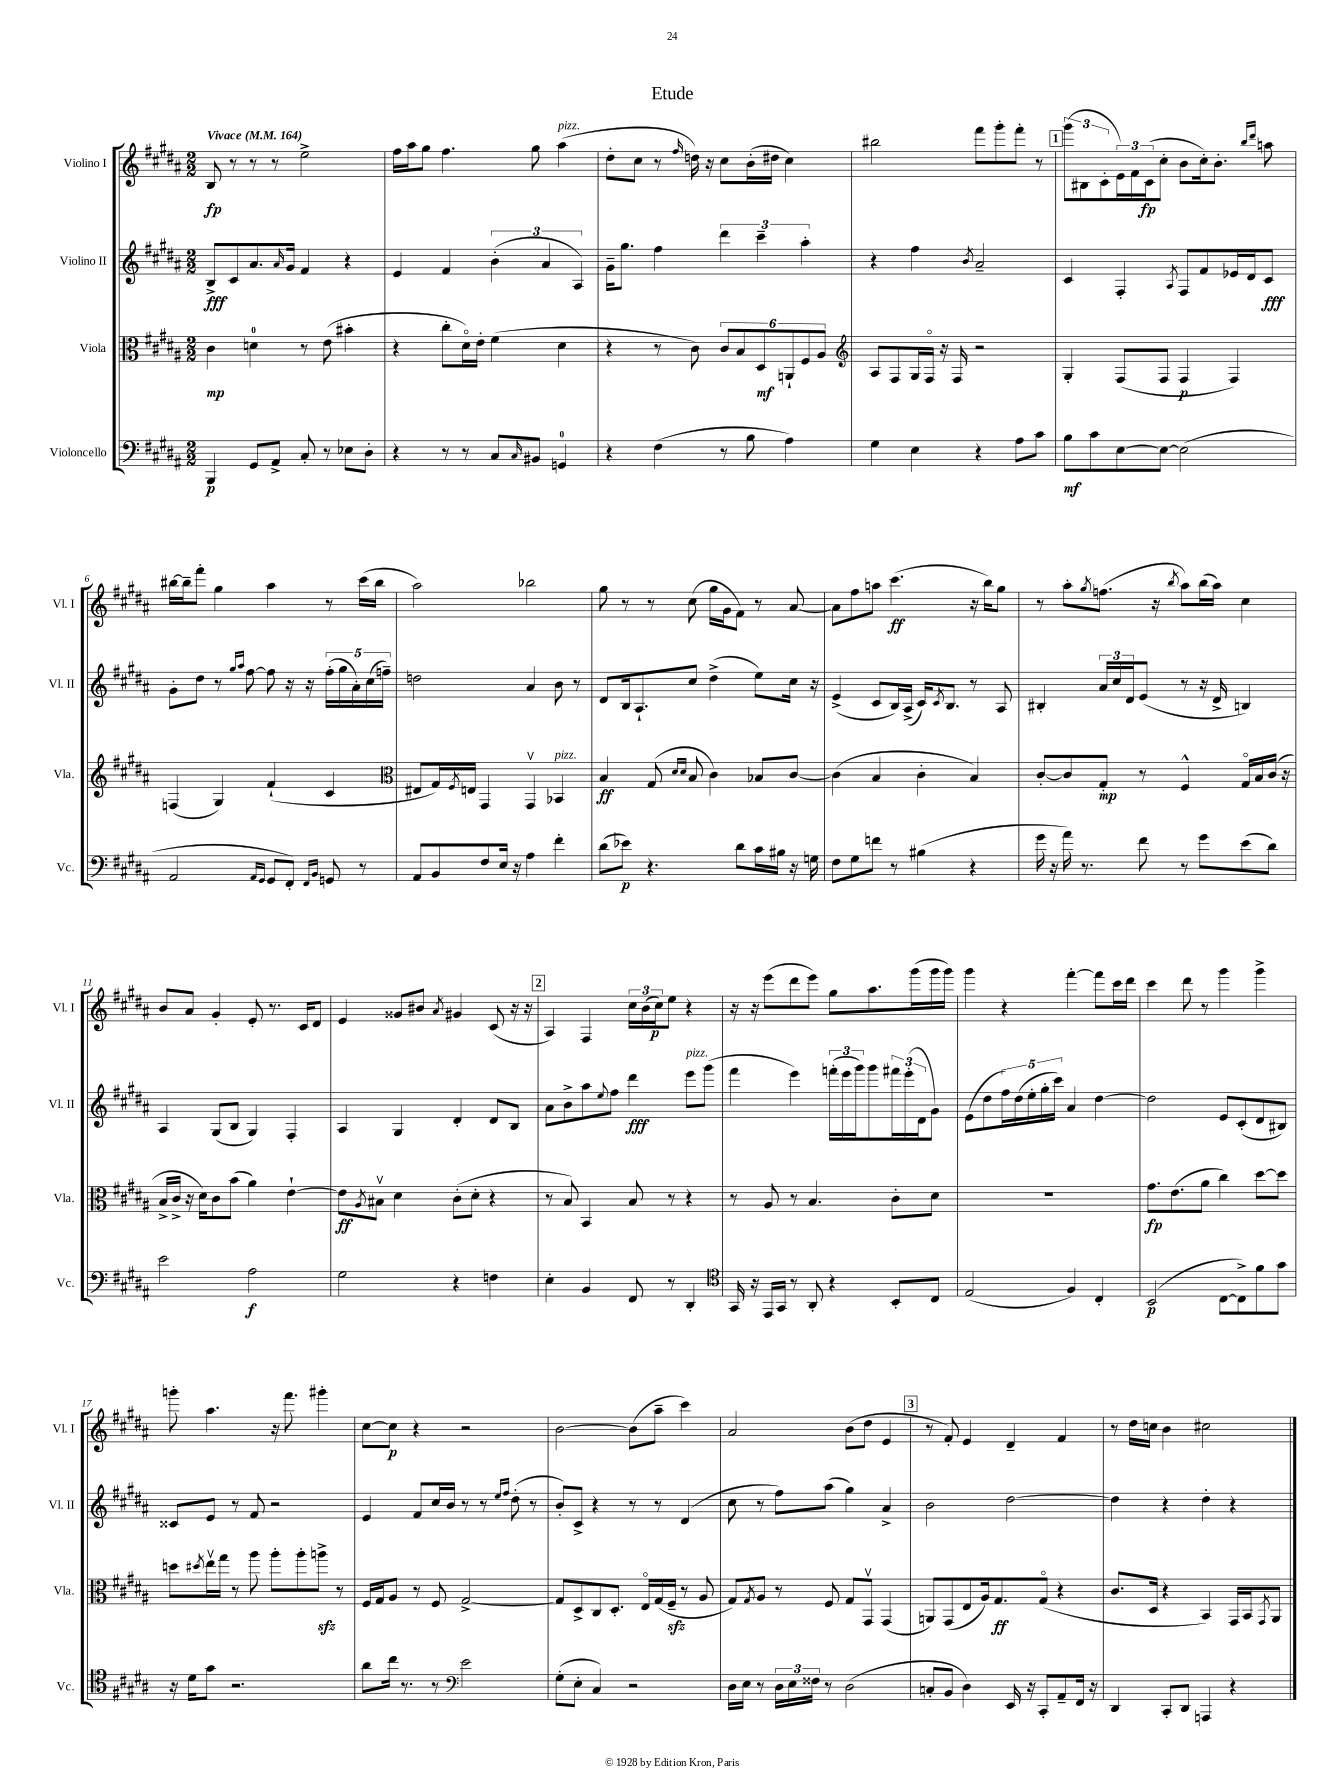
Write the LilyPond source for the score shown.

\header { title = "Etude" }
<<
\new StaffGroup <<
\new Staff = "s0" \with { instrumentName = "Violino I" shortInstrumentName = "Vl. I" } {
    \clef treble \key b \major \numericTimeSignature \time 2/2 \tempo "Vivace" 4 = 164
    b8\fp r8 r8 r8 e''2-> |
    fis''16 ais''16 gis''8 fis''4. gis''8 ais''4^\markup { \italic "pizz." }( |
    dis''8-. cis''8 r8 \grace { fis''16 } d''16) r16 cis''8 b'16-.( dis''16 cis''4) |
    bis''2 fis'''8 gis'''8-. fis'''8-. r8 |
    \mark \markup { \box "1" } \tuplet 3/2 { gis'''8( bis8 cis'8-. } \tuplet 3/2 { e'16) fis'16 cis'16\fp( } cis''8-. b'8 cis''16-.) b'8.-. \grace { b''16 dis'''16 } a''8 |
    bis''16~ bis''16-- fis'''8-. gis''4 ais''4 r8 cis'''16( bis''16 |
    ais''2) bes''2 |
    gis''8 r8 r8 cis''8( gis''16 gis'16 fis'8) r8 ais'8~ |
    ais'8 fis''8 a''8 cis'''4.\ff( r16 b''16) gis''8 |
    r8 ais''8-. \acciaccatura { gis''8 } f''8.( r16 \acciaccatura { b''8 } ais''8) b''16( ais''16) cis''4 |
    b'8 ais'8 gis'4-. e'8-. r8. cis'16 dis'8 |
    e'4 gisis'8 bis'8 \acciaccatura { ais'8 } gis'4 cis'8( r16 r16 |
    \mark \markup { \box "2" } ais4) fis4 \tuplet 3/2 { cis''16 b'16( cis''16\p) } e''8 r4 |
    r16 r16 e'''8( dis'''8 e'''8) gis''8 ais''8. gis'''16( gis'''16 gis'''16) |
    gis'''4 r4 fis'''4~-. fis'''8 cis'''16 dis'''16 |
    cis'''4 dis'''8 r8 gis'''4 gis'''4-> |
    g'''8-. ais''4. r16 fis'''8. gis'''4-. |
    cis''8~ cis''8\p r4 r2 |
    b'2~ b'8( ais''8-- cis'''4) |
    ais'2 b'8( dis''8 e'4 |
    \mark \markup { \box "3" } r8 fis'8-.) e'4 dis'4-- fis'4 |
    r8 dis''16 c''16 b'4 cis''2 \bar "|." |
}
\new Staff = "s1" \with { instrumentName = "Violino II" shortInstrumentName = "Vl. II" } {
    \clef treble \key b \major \numericTimeSignature \time 2/2
    b8->\fff cis'8 ais'8. \grace { ais'16 } gis'16 fis'4 r4 |
    e'4 fis'4 \tuplet 3/2 { b'4-.( ais'4 ais4) } |
    gis'16-- gis''8. fis''4 \tuplet 3/2 { dis'''4 cis'''4-- ais''4-. } |
    r4 fis''4 \acciaccatura { b'8 } ais'2-- |
    \mark \markup { \box "1" } cis'4 fis4-. \acciaccatura { ais8 } fis8 fis'8 ees'16 dis'16 cis'8\fff |
    gis'8-. dis''8 r8 \grace { gis''16 ais''16 } fis''8~ fis''8 r16 r16 \tuplet 5/4 { fis''16-.( gis''16 ais'16-.) cis''16( f''16--) } |
    d''2 ais'4 b'8 r8 |
    dis'8 b16 ais8.-! cis''8 dis''4->( e''8) cis''16 r16 |
    e'4->( cis'8 b16) ais16->( cis'16) \acciaccatura { cis'8 } b8. r8 ais8 |
    bis4-. \tuplet 3/2 { ais'16 cis''16 dis'16 } e'8( r8 r16 dis'16-> b4) |
    ais4 gis8( b8 gis4) fis4-. |
    ais4 gis4 dis'4-. dis'8 b8 |
    \mark \markup { \box "2" } ais'8 b'8-> ais''8 \appoggiatura { e''8 } fis''8 dis'''4\fff e'''8^\markup { \italic "pizz." } gis'''8( |
    fis'''4 e'''4) \tuplet 3/2 { f'''16-.( e'''16 gis'''16) } gis'''8 \tuplet 3/2 { fis'''16 e'''16-.( dis'16 } gis'8) |
    e'8( dis''8 \tuplet 5/4 { fis''16) dis''16( e''16-. gis''16-. cis'''16) } ais'4 dis''4~ |
    dis''2 e'8 cis'8-.( dis'8 bis8) |
    cisis'8 e'8 r8 fis'8 r2 |
    e'4 fis'8 cis''16 b'16 r8 r8 \grace { e''16 fis''16 } dis''8-.( r8 |
    b'8-.) cis'8-> r4 r8 r8 dis'4( |
    cis''8 r8 fis''8) ais''8( gis''4) ais'4-> |
    \mark \markup { \box "3" } b'2 dis''2~ |
    dis''4 r4 dis''4-. r4 \bar "|." |
}
\new Staff = "s2" \with { instrumentName = "Viola" shortInstrumentName = "Vla." } {
    \clef alto \key b \major \numericTimeSignature \time 2/2
    cis'4\mp d'4-0 r8 e'8( bis'4-. |
    r4 cis''8-. dis'16\flageolet) e'16-. fis'4( dis'4 |
    r4 r8 cis'8) \tuplet 6/4 { cis'8 b8 dis8\mf a,8-! fis8 ais8 } |
    \clef treble ais8 fis8 gis16 fis16\flageolet r16 fis16 r2 |
    \mark \markup { \box "1" } gis4-. fis8( fis8 fis4\p fis4) |
    f4( gis4) fis'4-!( cis'4 |
    \clef alto eis8 gis16) \acciaccatura { fis8 } e16 gis,4 gis,4\upbow bes,4^\markup { \italic "pizz." } |
    b4\ff gis8( \grace { dis'16 dis'16 } b8 cis'4) bes8 cis'8~ |
    cis'4( b4 cis'4-. b4) |
    cis'8~-. cis'8 gis8-.\mp r8 fis4-^ gis16\flageolet b16 cis'16( r16 |
    b16-> cis'16-> r16 dis'16) cis'8 b'8( ais'4) e'4~-! |
    e'8\ff \acciaccatura { ais8 } bis8\upbow dis'4 cis'8-.( dis'8-. r4 |
    \mark \markup { \box "2" } r8 b8) b,4 b8 r8 r4 |
    r8 ais8 r8 b4. cis'8-. dis'8 |
    R1 |
    gis'8.\fp e'8.( ais'8 cis''4) dis''8~ dis''8 |
    d''8 \acciaccatura { dis''8 } e''16\upbow gis''16 r8 ais''8 ais''8-. ais''8-. a''8->\sfz r8 |
    fis16 gis16 ais8 r8 fis8 gis2~-> |
    gis8 dis8-> cis8 dis8.-. e16\flageolet gis16( fis16--\sfz r8 ais8 |
    gis8) \acciaccatura { gis8 } ais8 r8 fis8 gis8 gis,8\upbow gis,4( |
    \mark \markup { \box "3" } a,8) gis,8( e8 ais16) gis8.\ff gis8\flageolet( r4 |
    cis'8. dis16 r4 b,4) gis,16 b,16 \acciaccatura { gis,8 } ais,8 \bar "|." |
}
\new Staff = "s3" \with { instrumentName = "Violoncello" shortInstrumentName = "Vc." } {
    \clef bass \key b \major \numericTimeSignature \time 2/2
    b,,4\p gis,8 ais,8-> cis8-. r8 ees8 dis8-. |
    r4 r8 r8 cis8 \grace { cis16 } bis,8 g,4-0 |
    r4 fis4( r8 b8 ais4) |
    gis4 e4 r4 ais8 cis'8 |
    \mark \markup { \box "1" } b8\mf cis'8 e8~ e8~ e2( |
    ais,2 \grace { ais,16 gis,16 } gis,8 fis,8-.) \grace { fis,16 b,16 } g,8 r8 |
    ais,8 b,8 fis8 e16 r16 ais4 fis'4-. |
    dis'8( ees'8\p) r4. dis'8 cis'16 bis16 r16 g16 |
    fis8 gis8 f'8 r8 bis4( r4 |
    gis'16 r16 ais'16) r8. fis'8 r8 gis'8 e'8( dis'8) |
    e'2 ais2\f |
    gis2 r4 f4 |
    \mark \markup { \box "2" } e4-. b,4 fis,8 r8 dis,4-. |
    \clef tenor gis,16 r16 e,16 gis,16 r8 ais,8-. r4 b,8-. cis8 |
    e2( fis4) cis4-. |
    b,2\p( cis8~ cis8->) fis'8 gis'8 |
    r16 dis'16 gis'8 r2. |
    ais'8 cis''16 r8. r8 \clef bass e'2 |
    gis8-.( e8-. cis4) r2 |
    dis16 e16 r8 \tuplet 3/2 { dis16 e16 fisis16 } r8 dis2( |
    \mark \markup { \box "3" } c8-. b,8 dis4) e,16 r16 cis,8-. ais,8-- fis,16 r16 |
    dis,4 cis,8-. dis,8 a,,4 r4 \bar "|." |
}
>>
>>
